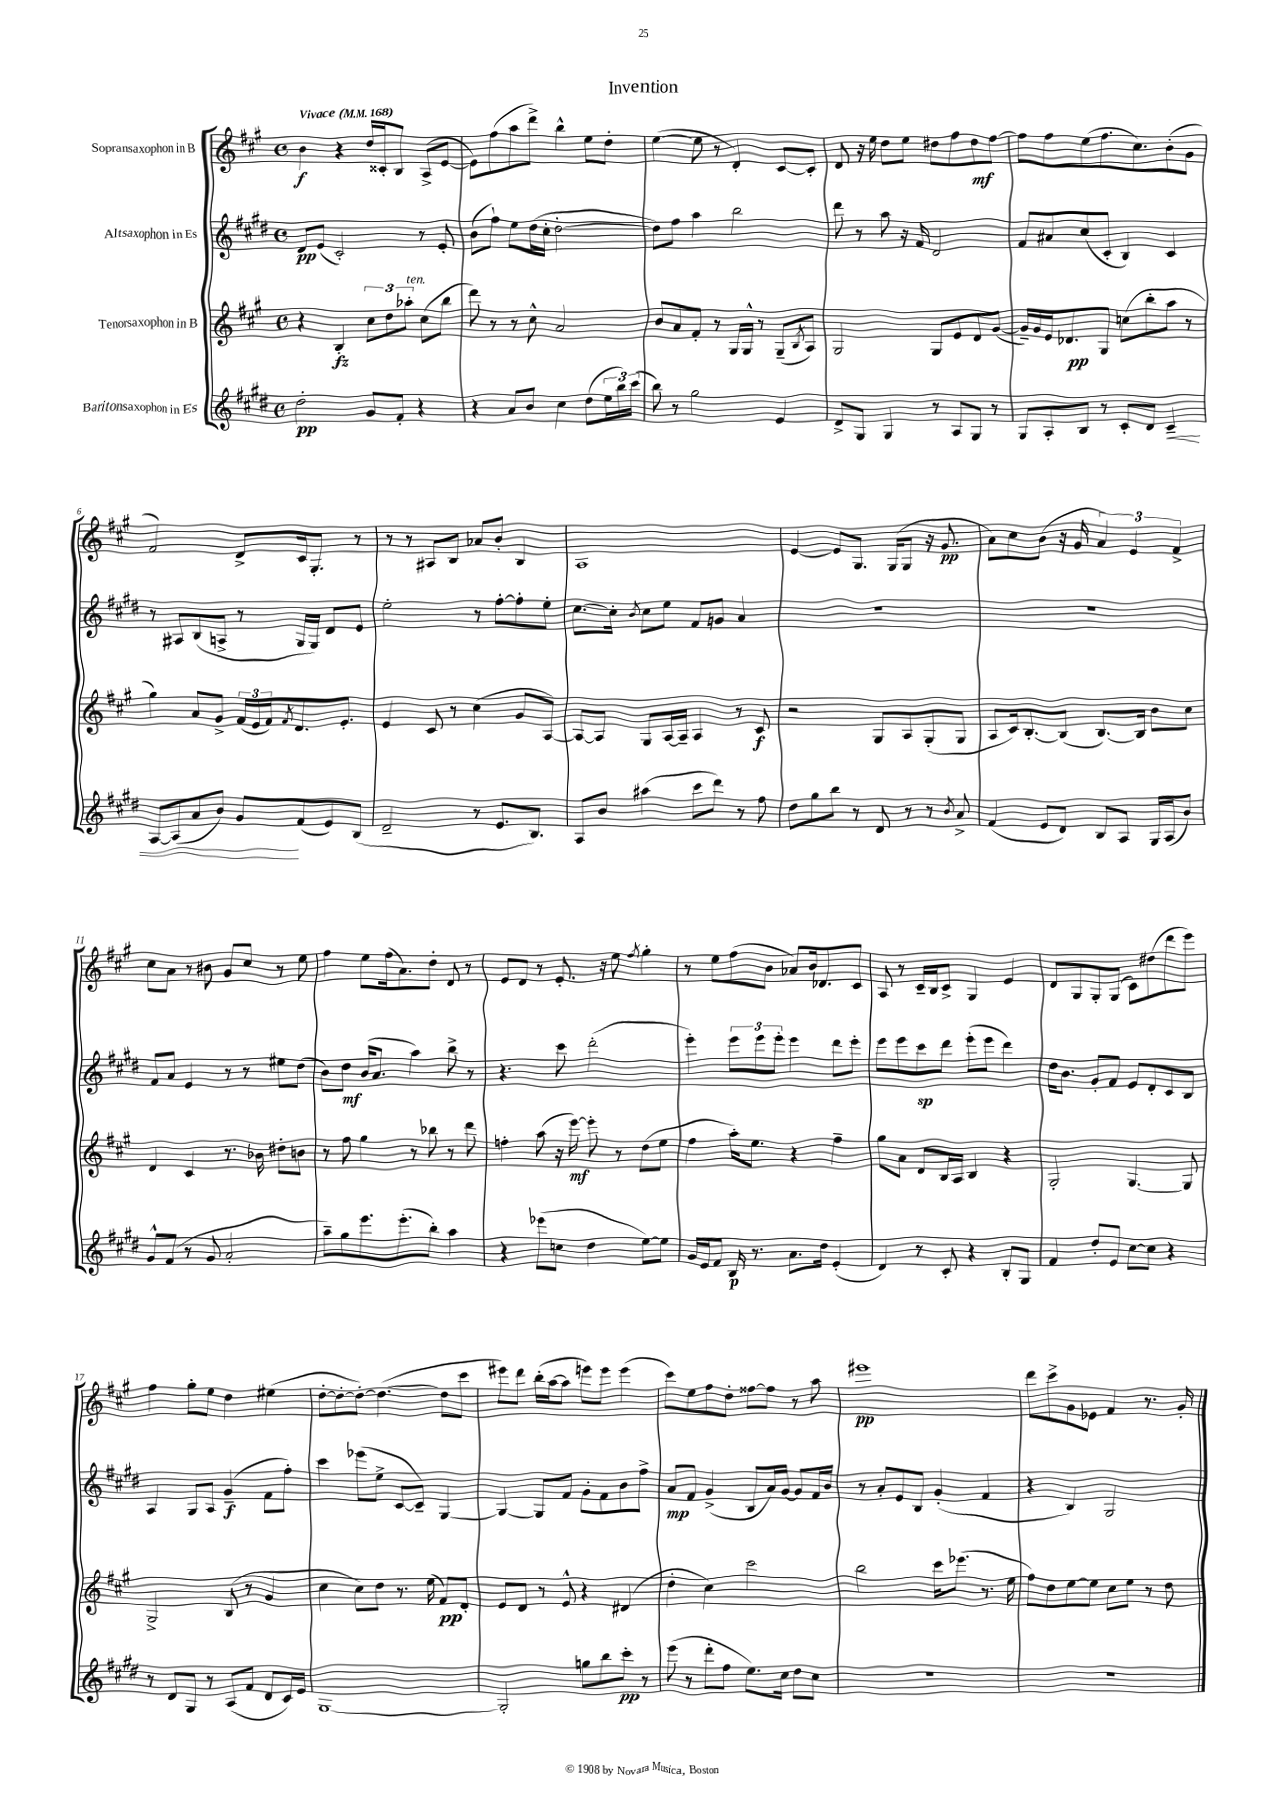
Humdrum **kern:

**kern	**kern	**kern	**kern
*staff4	*staff3	*staff2	*staff1
*clefG2	*clefG2	*clefG2	*clefG2
*k[f#c#g#d#]	*k[f#c#g#]	*k[f#c#g#d#]	*k[f#c#g#]
*M4/4	*M4/4	*M4/4	*M4/4
*met(c)	*met(c)	*met(c)	*met(c)
*MM168	*MM168	*MM168	*MM168
2dd#'	4r	8d#	4b
.	.	(8e	.
.	4B'	2c#')	4r
8g#	12cc#	.	16dd
.	.	.	16c##'
.	12dd	.	.
8f#'	.	.	8B
.	12aa-'	.	.
4r	(8cc#	8r	(8A^
.	8bb	8e'	[8e
=	=	=	=
4r	8ddd)	(8b	8e])
.	8r	8ff#`)	(8ff#
8a	8r	8ee	8aa
8b	8cc#^^	(16dd#	8ddd^)
.	.	16cc#'	.
4cc#	2a	[2dd#'	4bb^^
(8dd#	.	.	8ee
24ee	.	.	8dd'
24bb)	.	.	.
(24ccc#	.	.	.
=	=	=	=
8bb)	8b	8dd#])	([4ee
8r	8a	8ff#	.
2gg#	8f#'	4aa	8ee]
.	8r	.	8r
.	16G#	2bb	4d')
.	16G#^^	.	.
.	8r	.	.
4e	(8G#~	.	[8c#
.	8qB	.	.
.	8A)	.	8c#']
=	=	=	=
8d#^	2G#	8ddd#	8d
8G#	.	8r	16r
.	.	.	16ee
4G#	.	8aa	8dd
.	.	16r	8ee
.	.	16f#	.
8r	8G#	2d#	8dd#
8A	8e	.	8ff#
8G#	8d	.	8dd#
8r	([8g#	.	[8ff#
=	=	=	=
8G#	16g#~])	8f#	8ff#]
.	16g#	.	.
8A'	16e	8a#	8ff#
.	8.d-	.	.
8B	.	(8cc#	(8ee
8r	8G#	8c#'	8.ff#
8c#'	(8cc	4B)	.
.	.	.	8.cc#)
8d#	8bb'	.	.
4c#~	8aa	4c#	(8b'
.	8r	.	8g#
=	=	=	=
[8A	4gg#)	8r	2f#)
(8A]	.	8A#	.
8a	8a	(8B	.
8b)	8g#^	8A^	.
8g#	(24f#	8r	8d^
.	24e	.	.
.	24f#)	.	.
.	8qf#	.	.
(8f#	8.d	16G#	16c#
.	.	16G#)	8.G#'
8e)	.	8d#	.
.	8.e'	.	.
(8B	.	8e	8r
=	=	=	=
2d#~	4e	2ee'	8r
.	.	.	8r
.	8c#	.	8A#
.	8r	.	8B
8r	(4cc#	8r	8a-
8.e	.	[8ff#'	8b'
.	8g#	8ff#']	4B
8.B)	.	.	.
.	[8A)	8ee'	.
=	=	=	=
8A	8A_	[8.cc#	1A
8b	8A]	.	.
.	.	16cc#']	.
.	.	8qb	.
(4aa#	8G#	8cc#	.
.	[16A	8ee	.
.	16A~]	.	.
8ccc#	4A	8f#	.
8ddd#)	.	8g	.
8r	8r	4a	.
8ff#	8c#	.	.
=	=	=	=
8dd#	2r	1r	[4e
8gg#	.	.	.
8bb	.	.	8e]
8r	.	.	8.G#
8d#	8G#	.	.
.	.	.	(16G#
8r	8A	.	8G#
8r	(8G#'	.	16r
.	.	.	8.g#
8qb	.	.	.
8a^	8G#	.	.
=	=	=	=
(4f#	8A	1r	8a)
.	16c#)	.	8cc#
.	[8.B'	.	.
8e	.	.	(8b
8d#)	(8B]	.	16r
.	.	.	16g#
8B	[8.B)	.	6a)
8A	.	.	.
.	.	.	6e
.	16B]	.	.
16G#	8b	.	.
(16A	.	.	.
.	.	.	6f#^
8b)	8cc#	.	.
=	=	=	=
8g#^^	4d	8f#	8cc#
(8f#	.	8a	8a
8r	4c#	4e	8r
8g#	.	.	8b#
2a'	8.r	8r	8g#
.	.	8r	8cc#
.	16b-	.	.
.	8dd#'	8ee#	8r
.	8b	(8dd#	8ee
=	=	=	=
8aa~)	8r	8b)	4ff#
8gg#	8ff#	8dd#	.
8.eee	4gg#	(16b	8ee
.	.	8.a	.
.	.	.	(16ff#
(8.eee'	.	.	8.a)
.	8r	4aa)	.
8bb')	8bb-	.	8dd'
4aa	8r	8bb^	8d
.	8ddd	8r	8r
=	=	=	=
4r	4ff'	4.r	8e
.	.	.	8d
(8eee-	(8aa	.	8r
8cc	16r	8ccc#	8.e'
.	[16eee)	.	.
4dd#	8eee']	(2ddd#'	.
.	.	.	16r
.	8r	.	8ee
.	.	.	8qff#
[8ee)	(8dd	.	4gg#'
8ee]	8ee	.	.
=	=	=	=
16g#	4ff#	4eee')	8r
16e	.	.	.
8f#	.	.	8ee
16B	16aa')	12eee	(8ff#
8.r	8.ee	.	.
.	.	12eee	.
.	.	.	8b
.	.	12eee'	.
8.a	4r	4eee	8a-)
.	.	.	16b
16dd#	.	.	8.d-
(4e'	4ff#~	8ddd#	.
.	.	8eee'	8c#
=	=	=	=
4d#)	8gg#	8eee	8A
.	8a	8eee	8r
8r	8d	8ccc#	16c#~
.	.	.	16B
8c#'	16B	8ddd#	8c#^
.	16A	.	.
4r	4B	(8eee'	4G#
.	.	8eee	.
8B'	4r	4ddd#)	4e
8G#	.	.	.
=	=	=	=
4f#	2G#'	16dd#	8d
.	.	8.b	.
.	.	.	8G#
8dd#'	.	8g#'	8G#'
8e	.	8f#	(8G#
[8cc#	[4.G#	8e	8c#)
8cc#]	.	8d#'	(8dd#
4r	.	8c#	8ddd
.	8G#]	8B	8eee)
=	=	=	=
8r	2G#^	4A	4ff#
8d#	.	.	.
8G#	.	8G#	8gg#'
8r	.	8A	8ee
(8A	(8B	(4g#~	4dd
8f#	8r	.	.
8d#	4g#	8f#	(4ee#
16c#)	.	8ff#')	.
16e	.	.	.
=	=	=	=
[1G#	4cc#	4ccc#	[8dd'
.	.	.	8dd'_
.	8cc#)	(8eee-	8dd'_)
.	8dd	8ee^	(4.dd_
.	8.r	[8c#	.
.	.	8c#~])	.
.	(16ee	.	.
.	8f#)	[4G#	8dd]
.	8d'	.	8ccc#
=	=	=	=
2G#']	8e	4G#_	8eee#)
.	8d	.	8ddd
.	8r	8G#]	(16bb'
.	.	.	[16aa
.	8e^^	8f#	8aa]
8gg	4r	8g#'	8eee)
8bb	.	8f#	8eee
8ccc#'	(4d#	8b	(4eee
8r	.	8ff#^	.
=	=	=	=
(8eee	4dd'	8a	8ccc#)
8r	.	8f#	8ee
8ddd#'	4cc#)	(4g#^	8ff#
8ff#	.	.	8dd'
8.ee)	2ccc#	8B	[8ff##
.	.	16a)	8ff##]
16cc#	.	[16g#	.
8dd#	.	8g#]	8r
8cc#	.	16f#	8aa
.	.	16b	.
=	=	=	=
1r	2bb	8r	1eee#
.	.	8a'	.
.	.	8e	.
.	.	8B	.
.	16ccc#	(4g#'	.
.	(8.eee-	.	.
.	8.r	4f#	.
.	16ee	.	.
=	=	=	=
1r	8ff#)	4r	8ddd
.	8dd	.	8ccc#^
.	[8ee	4B)	8g#
.	8ee]	.	8e-
.	8cc#	2G#	4f#
.	8ee	.	.
.	8r	.	8.r
.	8dd	.	.
.	.	.	16g#'
==	==	==	==
*-	*-	*-	*-
